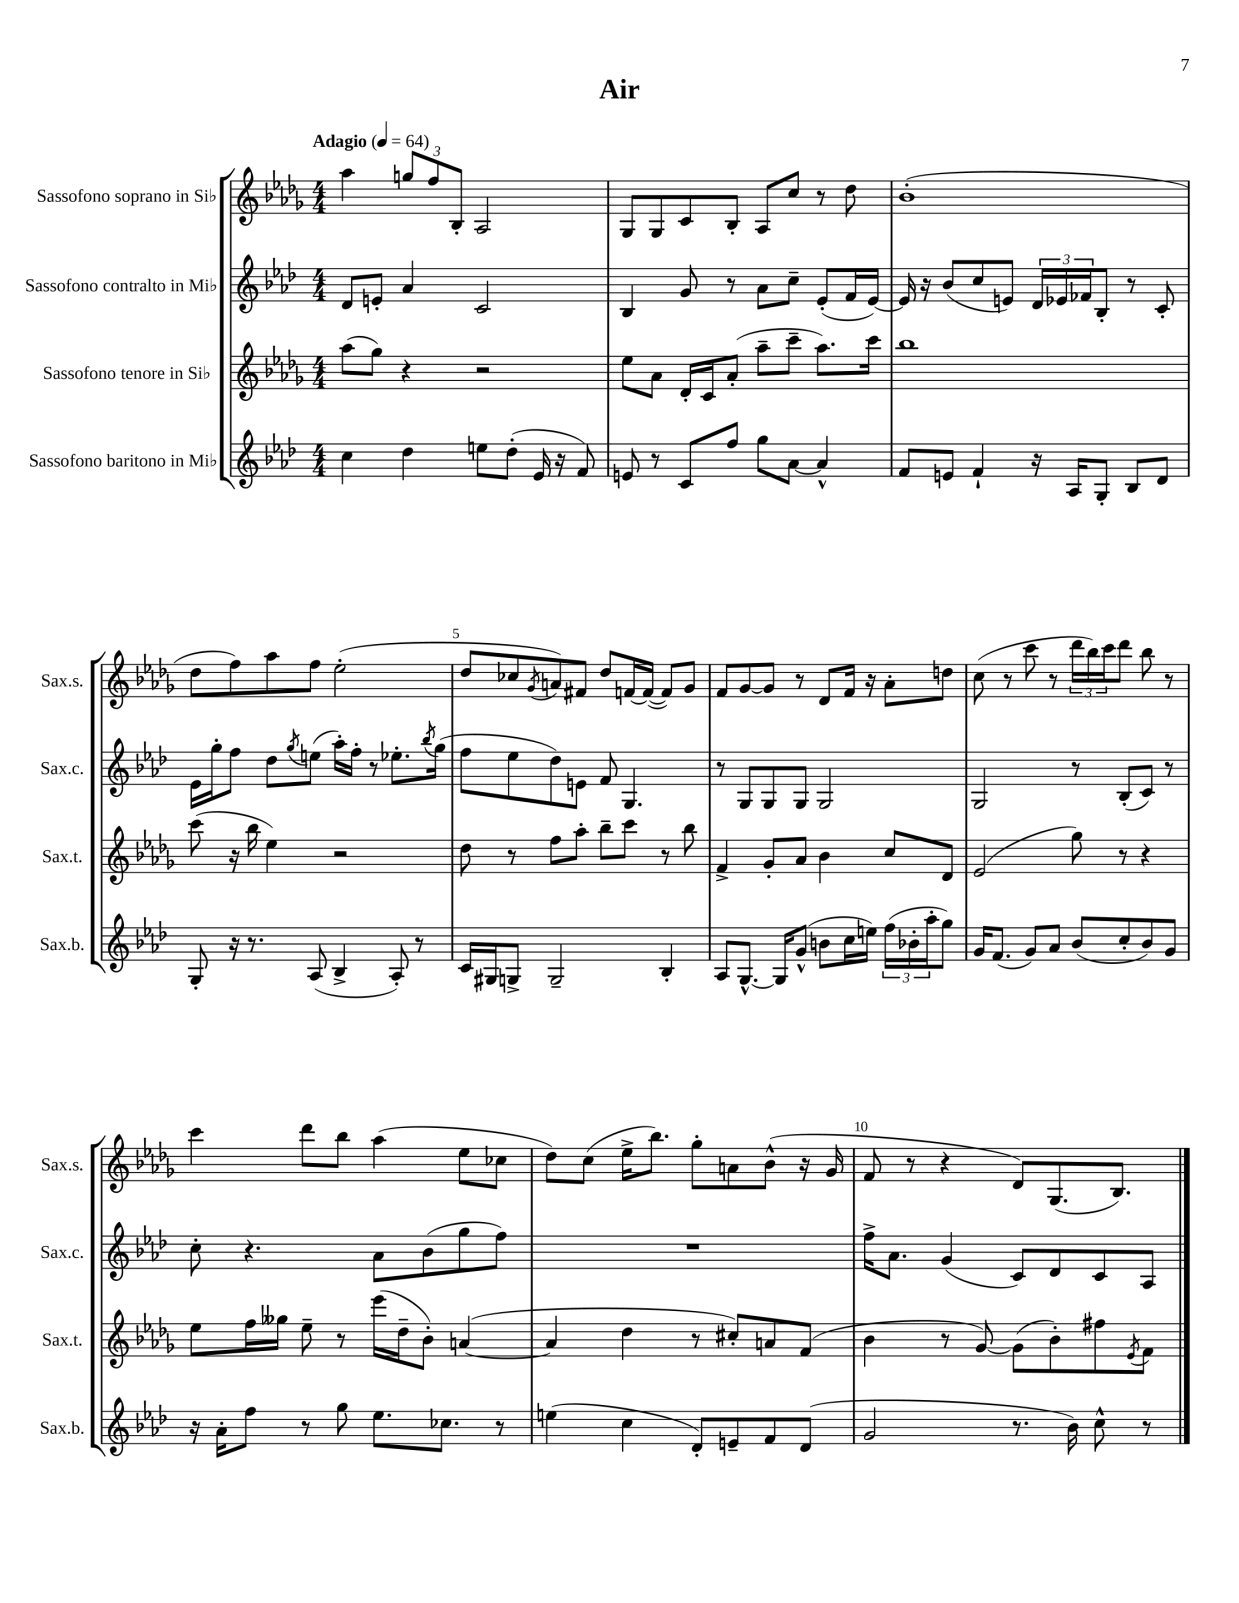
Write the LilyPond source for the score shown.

\header { title = "Air" }
<<
\new StaffGroup <<
\new Staff = "s0" \with { instrumentName = "Sassofono soprano in Sib" shortInstrumentName = "Sax.s." } {
    \clef treble \key des \major \numericTimeSignature \time 4/4 \tempo "Adagio" 4 = 64
    aes''4 \tuplet 3/2 { g''8 f''8 bes8-. } aes2 |
    ges8 ges8 c'8 bes8-. aes8 c''8 r8 des''8 |
    bes'1-.( |
    des''8 f''8) aes''8 f''8 ees''2-.( |
    des''8 ces''8 \acciaccatura { ges'8 } a'8) fis'8 des''8 f'16~ f'16~( f'8) ges'8 |
    f'8 ges'8~ ges'8 r8 des'8 f'16 r16 aes'8-. d''8 |
    c''8( r8 c'''8 r8 \tuplet 3/2 { des'''16 bes''16) c'''16 } des'''8 bes''8 r8 |
    c'''4 des'''8 bes''8 aes''4( ees''8 ces''8 |
    des''8) c''8( ees''16-> bes''8.) ges''8-. a'8 bes'8-^( r16 ges'16 |
    f'8 r8 r4 des'8) ges8.( bes8.) \bar "|." |
}
\new Staff = "s1" \with { instrumentName = "Sassofono contralto in Mib" shortInstrumentName = "Sax.c." } {
    \clef treble \key aes \major \numericTimeSignature \time 4/4
    des'8 e'8-. aes'4 c'2 |
    bes4 g'8 r8 aes'8 c''8-- ees'8-.( f'16 ees'16~) |
    ees'16 r16 bes'8( c''8 e'8) \tuplet 3/2 { des'16 ees'16 fes'16 } bes8-. r8 c'8-. |
    ees'16 g''16-. f''8 des''8 \acciaccatura { g''8 } e''8( aes''16-.) f''16-. r8 ees''8.-. \acciaccatura { bes''8 } g''16( |
    f''8 ees''8 des''8) e'8 f'8 g4. |
    r8 g8 g8 g8 g2 |
    g2 r8 bes8-.( c'8) r8 |
    c''8-. r4. aes'8 bes'8( g''8 f''8) |
    R1 |
    f''16-> aes'8. g'4( c'8) des'8 c'8 aes8 \bar "|." |
}
\new Staff = "s2" \with { instrumentName = "Sassofono tenore in Sib" shortInstrumentName = "Sax.t." } {
    \clef treble \key des \major \numericTimeSignature \time 4/4
    aes''8( ges''8) r4 r2 |
    ees''8 aes'8 des'16-. c'16 aes'8-.( aes''8-- c'''8-- aes''8.) c'''16 |
    bes''1 |
    c'''8( r16 bes''16 ees''4) r2 |
    des''8 r8 f''8 aes''8-. bes''8-- c'''8 r8 bes''8 |
    f'4-> ges'8-. aes'8 bes'4 c''8 des'8 |
    ees'2( ges''8) r8 r4 |
    ees''8 f''16 geses''16 ees''8-- r8 ees'''16( des''16-- bes'8-.) a'4~( |
    a'4 des''4 r8 cis''8-.) a'8 f'8( |
    bes'4 r8 ges'8~) ges'8( bes'8-.) fis''8 \acciaccatura { ees'8 } f'8 \bar "|." |
}
\new Staff = "s3" \with { instrumentName = "Sassofono baritono in Mib" shortInstrumentName = "Sax.b." } {
    \clef treble \key aes \major \numericTimeSignature \time 4/4
    c''4 des''4 e''8 des''8-.( ees'16 r16 f'8) |
    e'8 r8 c'8 f''8 g''8 aes'8~ aes'4-^ |
    f'8 e'8 f'4-! r16 aes16 g8-. bes8 des'8 |
    g8-. r16 r8. aes8( bes4-> aes8-.) r8 |
    c'16 gis16 g8-> g2-- bes4-. |
    aes8 g8.~-^ g16 g'8-^( b'8 c''16 e''16) \tuplet 3/2 { f''16( bes'16-. aes''16-. } g''8) |
    g'16 f'8.( g'8) aes'8 bes'8( c''8-. bes'8) g'8 |
    r16 aes'16-. f''8 r8 g''8 ees''8. ces''8. r8 |
    e''4( c''4 des'8-.) e'8-- f'8 des'8( |
    g'2 r8. bes'16) c''8-^ r8 \bar "|." |
}
>>
>>
\layout { \context { \Score \override BarNumber.break-visibility = ##(#f #t #t) barNumberVisibility = #(every-nth-bar-number-visible 5) } }
